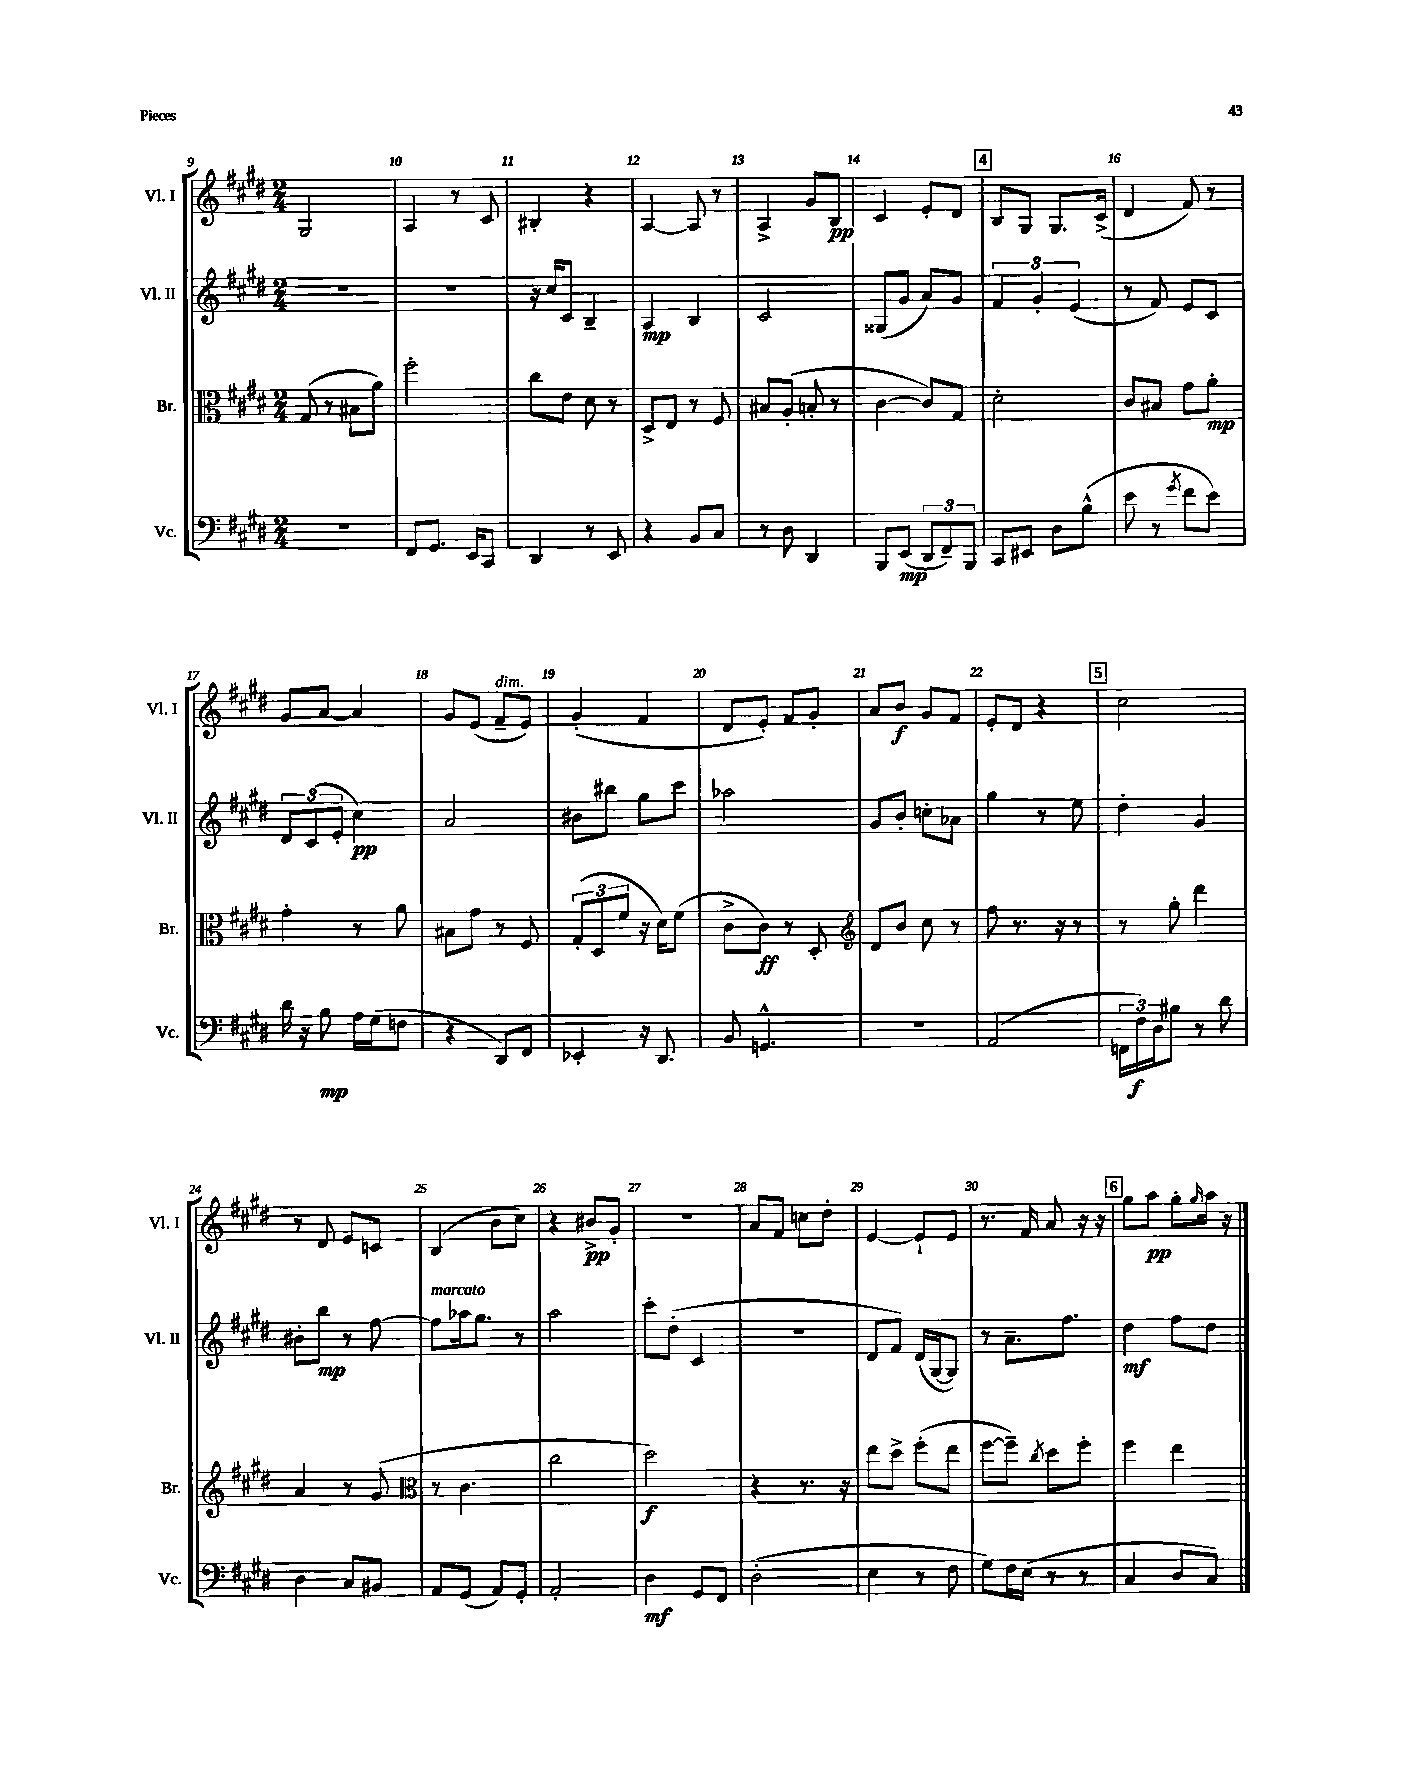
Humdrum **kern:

**kern	**dynam	**kern	**dynam	**kern	**dynam	**kern	**dynam
*part4	*part4	*part3	*part3	*part2	*part2	*part1	*part1
*staff4	*staff4	*staff3	*staff3	*staff2	*staff2	*staff1	*staff1
*I"Vc.	*	*I"Br.	*	*I"Vl. II	*	*I"Vl. I	*
*I'Vc.	*	*I'Br.	*	*I'Vl. II	*	*I'Vl. I	*
*clefF4	*	*clefC3	*	*clefG2	*	*clefG2	*
*k[f#c#g#d#]	*	*k[f#c#g#d#]	*	*k[f#c#g#d#]	*	*k[f#c#g#d#]	*
*M2/4	*	*M2/4	*	*M2/4	*	*M2/4	*
=9	=9	=9	=9	=9	=9	=9	=9
2r	.	(8G#/	.	2r	.	2G#/	.
.	.	8r	.	.	.	.	.
.	.	8B#X\L	.	.	.	.	.
.	.	8a\J)	.	.	.	.	.
=10	=10	=10	=10	=10	=10	=10	=10
8FF#/L	.	2ff#'\	.	2r	.	4A/	.
8.GG#/J	.	.	.	.	.	.	.
.	.	.	.	.	.	8r	.
16EE/KL	.	.	.	.	.	.	.
8CC#/J	.	.	.	.	.	8c#/	.
=11	=11	=11	=11	=11	=11	=11	=11
4DD#/	.	8cc#\L	.	16r	.	4B#X'/	.
.	.	.	.	16cc#/KL	.	.	.
.	.	8e\J	.	8c#/J	.	.	.
8r	.	8d#\	.	4B~/	.	4r	.
8EE/	.	8r	.	.	.	.	.
=12	=12	=12	=12	=12	=12	=12	=12
4r	.	8D#^/L	.	4A/	mp	[4A/	.
.	.	8E/J	.	.	.	.	.
8BB/L	.	8r	.	4B/	.	8A/]	.
8C#/J	.	8F#/	.	.	.	8r	.
=13	=13	=13	=13	=13	=13	=13	=13
8r	.	8B#X/L	.	2c#/	.	4A^/	.
8D#\	.	(8A'/J	.	.	.	.	.
4DD#/	.	8Bn'/	.	.	.	8g#/L	.
.	.	8r	.	.	.	8B/J	pp
=14	=14	=14	=14	=14	=14	=14	=14
8BBB/L	.	[4c#\	.	(8G##X/L	.	4c#/	.
(8EE/J	mp	.	.	8g#/J	.	.	.
12DD#/L	.	8c#/L])	.	8a/L)	.	8e'/L	.
12FF#~/)	.	.	.	.	.	.	.
.	.	8G#/J	.	8g#/J	.	8d#/J	.
12BBB/J	.	.	.	.	.	.	.
!!LO:REH:place=s1:t=4
=15	=15	=15	=15	=15	=15	=15	=15
8CC#/L	.	2d#'\	.	6f#/	.	8B/L	.
8EE#X/J	.	.	.	.	.	8G#/J	.
.	.	.	.	6g#'/	.	.	.
8D#\L	.	.	.	.	.	8.G#/L	.
.	.	.	.	(6e/	.	.	.
(8B^^\J	.	.	.	.	.	.	.
.	.	.	.	.	.	(16c#^/Jk	.
=16	=16	=16	=16	=16	=16	=16	=16
8e\	.	8c#/L	.	8r	.	4d#/	.
8r	.	8B#X/J	.	8f#/)	.	.	.
8qg#/	.	.	.	.	.	.	.
8f#\L	.	8g#\L	.	8e/L	.	8f#/)	.
8e\J)	.	8a'\J	mp	8c#/J	.	8r	.
!!LO:LB:g=z
=17	=17	=17	=17	=17	=17	=17	=17
16d#\	.	4g#'\	.	12d#/L	.	8g#/L	.
16r	.	.	.	.	.	.	.
.	.	.	.	(12c#/	.	.	.
8B\	mp	.	.	.	.	[8a/J	.
.	.	.	.	12e'/J	.	.	.
16A\LL	.	8r	.	4cc#\)	pp	4a/]	.
(16G#\J	.	.	.	.	.	.	.
8Fn\J	.	8a\	.	.	.	.	.
=18	=18	=18	=18	=18	=18	=18	=18
4r	.	8B#X\L	.	2a/	.	8g#/L	.
.	.	8g#\J	.	.	.	(8e/J	.
!	!	!	!	!	!	!LO:TX:a:i:t=dim.	!
8DD#/L)	.	8r	.	.	.	8f#~/L	.
8FF#/J	.	8F#/	.	.	.	8e/J)	.
=19	=19	=19	=19	=19	=19	=19	=19
4EE-X'/	.	(12G#'/L	.	8b#X\L	.	(4g#'/	.
.	.	12D#/	.	.	.	.	.
.	.	.	.	8bb#X\J	.	.	.
.	.	12f#/J	.	.	.	.	.
16r	.	16r	.	8gg#\L	.	4f#/	.
8.DD#/	.	16d#\KL)	.	.	.	.	.
.	.	(8f#\J	.	8ccc#\J	.	.	.
=20	=20	=20	=20	=20	=20	=20	=20
8BB/	.	8c#^\L	.	2aa-X\	.	8d#/L	.
4.GGn^^/	.	8c#\J)	ff	.	.	8e'/J)	.
.	.	8r	.	.	.	8f#/L	.
.	.	8D#'/	.	.	.	8g#'/J	.
=21	=21	=21	=21	=21	=21	=21	=21
*	*	*clefG2	*	*	*	*	*
2r	.	8d#/L	.	8g#/L	.	8a/L	.
.	.	8b/J	.	8b'/J	.	8b/J	f
.	.	8cc#\	.	8ccn'\L	.	8g#/L	.
.	.	8r	.	8a-X\J	.	8f#/J	.
=22	=22	=22	=22	=22	=22	=22	=22
(2AA/	.	8ff#\	.	4gg#\	.	8e'/L	.
.	.	8.r	.	.	.	8d#/J	.
.	.	.	.	8r	.	4r	.
.	.	16r	.	.	.	.	.
.	.	8r	.	8ee\	.	.	.
!!LO:REH:place=s1:t=5
=23	=23	=23	=23	=23	=23	=23	=23
24FFn\LL	.	8r	.	4dd#'\	.	2cc#\	.
24F#\)	f	.	.	.	.	.	.
24D#\J	.	.	.	.	.	.	.
8B#X\J	.	8gg#'\	.	.	.	.	.
8r	.	4ddd#\	.	4g#/	.	.	.
8d#\	.	.	.	.	.	.	.
!!LO:LB:g=z
=24	=24	=24	=24	=24	=24	=24	=24
4D#\	.	4a/	.	8b#X'\L	.	8r	.
.	.	.	.	8bb\J	mp	8d#/	.
8C#/L	.	8r	.	8r	.	8e/L	.
8BB#X/J	.	(8g#/	.	[8ff#\	.	8cn/J	.
=25	=25	=25	=25	=25	=25	=25	=25
*	*	*clefC3	*	*	*	*	*
!	!	!	!	!LO:TX:a:i:t=marcato	!	!	!
8AA/L	.	8r	.	8ff#\L]	.	(4B/	.
(8GG#/J	.	4.c#\	.	16aa-X\k	.	.	.
.	.	.	.	8.gg#\J	.	.	.
8AA/L)	.	.	.	.	.	8b\L	.
8GG#'/J	.	.	.	8r	.	8cc#\J)	.
=26	=26	=26	=26	=26	=26	=26	=26
2AA'/	.	2cc#\	.	2aa\	.	4r	.
.	.	.	.	.	.	8b#X^/L	pp
.	.	.	.	.	.	8g#'/J	.
=27	=27	=27	=27	=27	=27	=27	=27
4D#\	mf	2dd#\)	f	8ccc#'\L	.	2r	.
.	.	.	.	(8dd#'\J	.	.	.
8GG#/L	.	.	.	4c#/	.	.	.
8FF#/J	.	.	.	.	.	.	.
=28	=28	=28	=28	=28	=28	=28	=28
(2D#'\	.	4r	.	2r	.	8a/L	.
.	.	.	.	.	.	8f#/J	.
.	.	8.r	.	.	.	8ccn\L	.
.	.	.	.	.	.	8dd#'\J	.
.	.	16r	.	.	.	.	.
=29	=29	=29	=29	=29	=29	=29	=29
4E\	.	8ee\L	.	8d#/L	.	[4e/	.
.	.	8dd#^\J	.	8f#/J)	.	.	.
8r	.	(8ff#'\L	.	(16d#/LL	.	8e`/L]	.
.	.	.	.	[16G#/J	.	.	.
8F#\	.	8ee\J	.	8G#/J])	.	8e/J	.
=30	=30	=30	=30	=30	=30	=30	=30
8G#\L)	.	[8ff#\L	.	8r	.	8.r	.
16F#\L	.	8ff#~\J])	.	8.a~\L	.	.	.
(16E\JJ	.	.	.	.	.	16f#/	.
.	.	8qcc#/	.	.	.	.	.
8r	.	8dd#\L	.	.	.	8a/	.
.	.	.	.	8.ff#\J	.	.	.
8r	.	8ff#'\J	.	.	.	16r	.
.	.	.	.	.	.	16r	.
!!LO:REH:place=s1:t=6
=31	=31	=31	=31	=31	=31	=31	=31
4C#/	.	4ff#\	.	4dd#\	mf	8gg#\L	.
.	.	.	.	.	.	8aa\J	pp
8D#/L	.	4ee\	.	8ff#\L	.	8gg#'\L	.
.	.	.	.	.	.	16qqgg#/	.
8C#/J)	.	.	.	8dd#\J	.	16aa\Jk	.
.	.	.	.	.	.	16r	.
==	==	==	==	==	==	==	==
*-	*-	*-	*-	*-	*-	*-	*-
